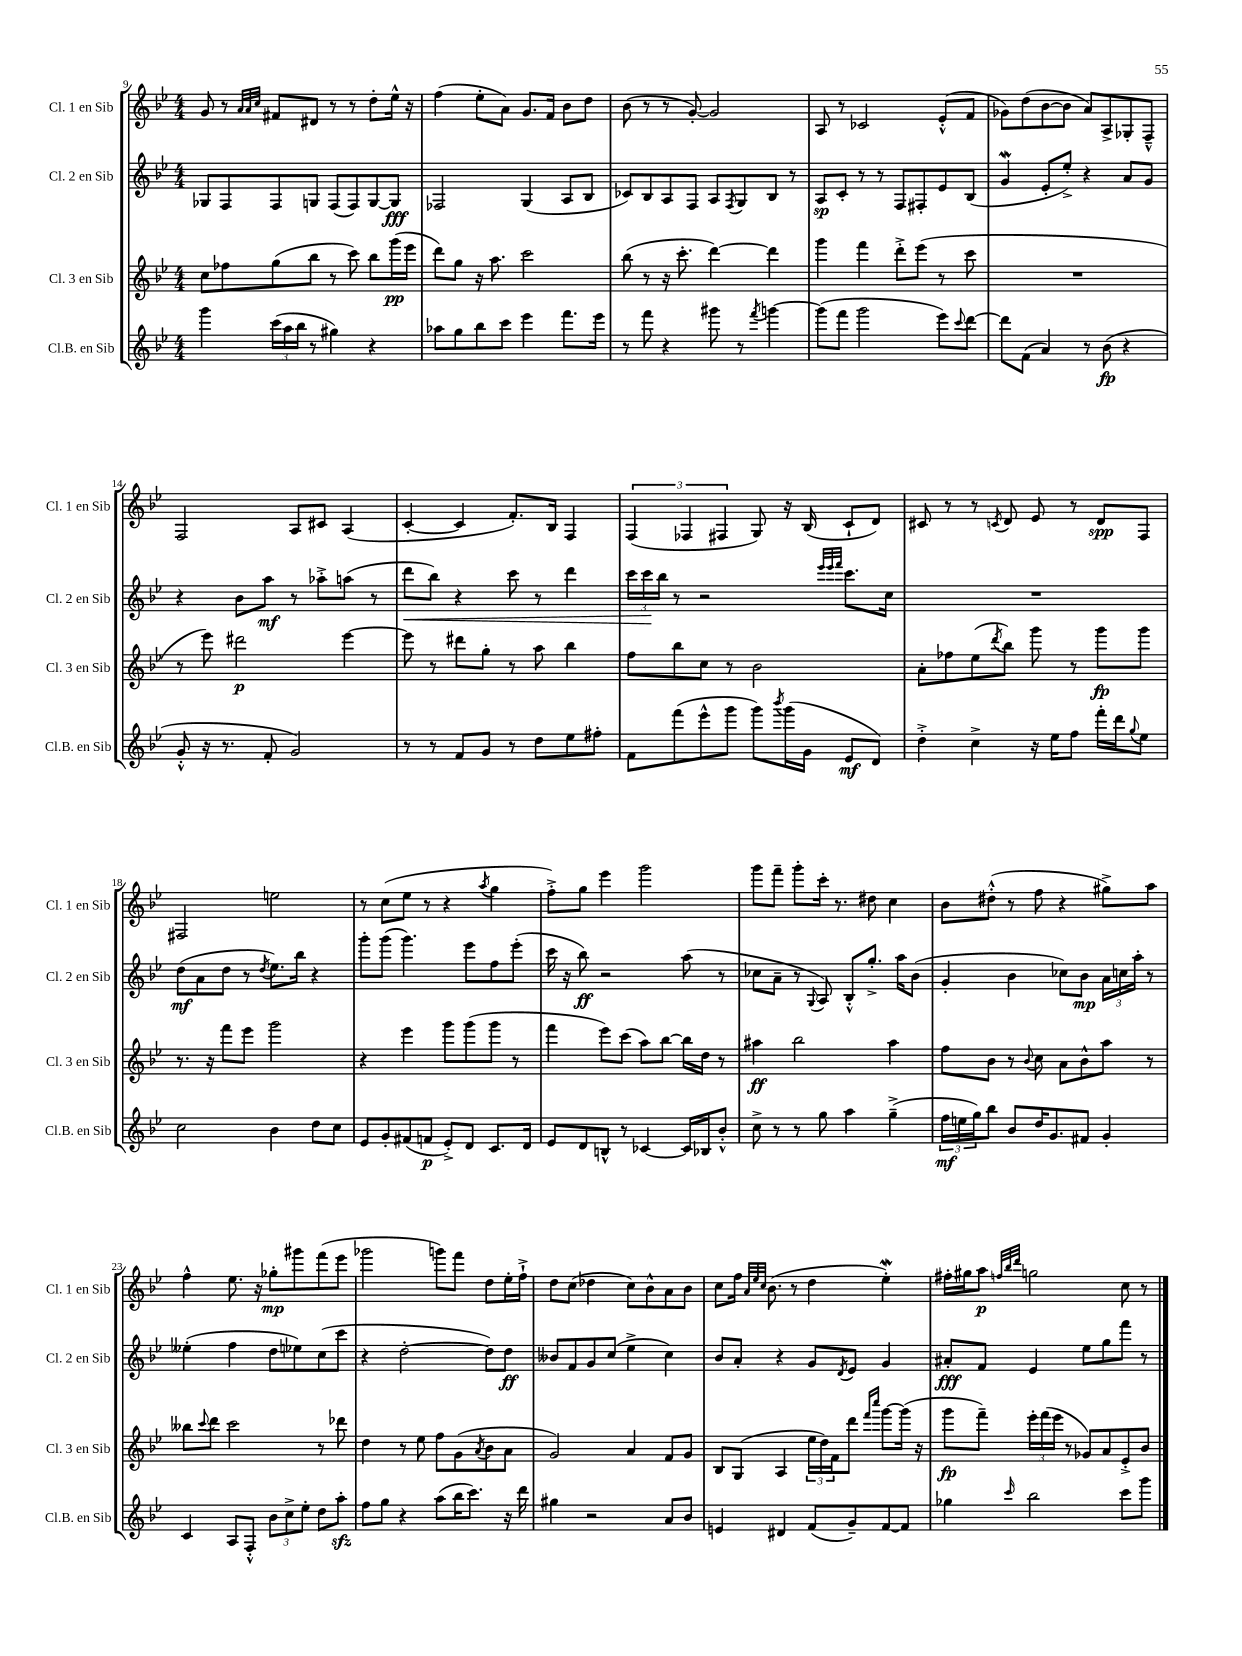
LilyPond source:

<<
\new StaffGroup <<
\new Staff = "s0" \with { instrumentName = "Cl. 1 en Sib" shortInstrumentName = "Cl. 1 en Sib" } {
    \clef treble \key bes \major \numericTimeSignature \time 4/4
    g'8 r8 \grace { a'32 a'32 c''32 } fis'8 dis'8 r8 r8 d''8-. ees''16-^ r16 |
    f''4( ees''8-. a'8) g'8. f'16 bes'8 d''8 |
    bes'8( r8 r8 g'8~-.) g'2 |
    a8 r8 ces'2 ees'8-.-^( f'8 |
    ges'8) d''8( bes'8~ bes'8 a'8) a8-> ges8-. f8---^ |
    f2 a8 cis'8 a4( |
    c'4~-. c'4 f'8.-.) bes16 f4 |
    \tuplet 3/2 { f4( fes4 fis4 } g8) r16 bes16( c'8-! d'8) |
    cis'8 r8 r8 \acciaccatura { c'8 } d'8 ees'8 r8 d'8\spp f8 |
    fis2 e''2 |
    r8 c''8( ees''8 r8 r4 \acciaccatura { a''8 } g''4 |
    f''8-.->) g''8 ees'''4 g'''2 |
    g'''8 f'''8-- g'''8-. c'''16-. r8. dis''8 c''4 |
    bes'8 dis''8-.-^( r8 f''8 r4 gis''8->) a''8 |
    f''4-^ ees''8. r16 ges''8-.\mp gis'''8 f'''8( ees'''8 |
    ges'''2 g'''8) f'''8 d''8 ees''16-. f''16-!-> |
    d''8 c''8( des''4 c''8) bes'8-^ a'8 bes'8 |
    c''8 f''16 \grace { a'32 ees''32 c''32 } bes'8.( r8 d''4 ees''4-.\mordent) |
    fis''16-. gis''16 a''8\p \grace { f''32 bes''32 d'''32 } g''2 c''8 r8 \bar "|." |
}
\new Staff = "s1" \with { instrumentName = "Cl. 2 en Sib" shortInstrumentName = "Cl. 2 en Sib" } {
    \clef treble \key bes \major \numericTimeSignature \time 4/4
    ges8 f8 f8 g8 f8( f8) g8~ g8\fff |
    fes2 g4( a8 bes8 |
    ces'8) bes8 a8 f8 a8 \acciaccatura { f8 } g8 bes8 r8 |
    a8\sp c'8-. r8 r8 f8 fis8-. ees'8 bes8( |
    g'4\mordent ees'8-. ees''8-.->) r4 a'8 g'8 |
    r4 bes'8 a''8\mf r8 aes''8-.-> a''8( r8 |
    d'''8\< bes''8) r4 c'''8 r8 d'''4 |
    \tuplet 3/2 { c'''16 c'''16\! bes''16 } r8 r2 \grace { ees'''32 ees'''32 f'''32 } c'''8. c''16 |
    R1 |
    d''8\mf( a'8 d''8 r8 \acciaccatura { d''8 } ees''8.) bes''16 r4 |
    g'''8-. g'''8( g'''4.) ees'''8 f''8 ees'''8-.( |
    c'''16 r16 bes''8\ff) r2 a''8( r8 |
    ces''8 a'8-- r8 \appoggiatura { g8 } a8) bes8-.-^ g''8.-.-> a''16 bes'8( |
    g'4-. bes'4 ces''8) bes'8\mp \tuplet 3/2 { a'16 c''16 a''16-. } r8 |
    eeses''4-.( f''4 d''8 ees''8) c''8( c'''8 |
    r4 d''2~-. d''8) d''8\ff |
    beses'8 f'8 g'8 c''8( ees''4-> c''4) |
    bes'8 a'8-. r4 g'8 \acciaccatura { d'8 } ees'8 g'4 |
    ais'8-.\fff f'8 ees'4 ees''8 g''8 f'''8 r8 \bar "|." |
}
\new Staff = "s2" \with { instrumentName = "Cl. 3 en Sib" shortInstrumentName = "Cl. 3 en Sib" } {
    \clef treble \key bes \major \numericTimeSignature \time 4/4
    c''8 fes''8 g''8( bes''8 r8 c'''8) bes''8 g'''16\pp( ees'''16 |
    d'''8) g''8 r16 a''8. c'''2 |
    bes''8( r8 r16 c'''8.-. d'''4~) d'''4 |
    g'''4 f'''4 d'''8-.-> ees'''8( r8 c'''8 |
    R1 |
    r8 ees'''8) dis'''2\p ees'''4~ |
    ees'''8 r8 dis'''8 g''8-. r8 a''8 bes''4 |
    f''8 bes''8 c''8 r8 bes'2 |
    a'8-. fes''8 ees''8( \acciaccatura { d'''8 } bes''8) g'''8 r8 g'''8\fp g'''8 |
    r8. r16 f'''8 ees'''8 g'''2 |
    r4 ees'''4 g'''8 g'''8( g'''8 r8 |
    f'''4 ees'''8) c'''8( a''8) bes''8~ bes''16 d''16 r8 |
    ais''4\ff bes''2 ais''4 |
    f''8 bes'8 r8 \appoggiatura { bes'8 } c''8 a'8 bes'8-^ a''8 r8 |
    beses''8 \appoggiatura { c'''8 } d'''8 c'''2 r8 des'''8 |
    d''4 r8 ees''8 f''8 g'8( \acciaccatura { a'8 } bes'8 a'8 |
    g'2) a'4 f'8 g'8 |
    bes8 g8( a4 \tuplet 3/2 { ees''16 d''16) f'16 } d'''8 \grace { f'''16 c''''16 } g'''8~ g'''16( r16 |
    g'''8\fp f'''8--) \tuplet 3/2 { ees'''16-. f'''16( ees'''16 } r8 ges'8) a'8 ees'8-.-> bes'8 \bar "|." |
}
\new Staff = "s3" \with { instrumentName = "Cl.B. en Sib" shortInstrumentName = "Cl.B. en Sib" } {
    \clef treble \key bes \major \numericTimeSignature \time 4/4
    g'''4 \tuplet 3/2 { c'''16( a''16 bes''16 } r8 gis''4) r4 |
    aes''8 g''8 bes''8 c'''8 ees'''4 f'''8. ees'''16 |
    r8 f'''8 r4 gis'''8 r8 \acciaccatura { f'''8 } g'''4~ |
    g'''8( f'''8 g'''2 ees'''8) \appoggiatura { c'''8 } d'''8~ |
    d'''8 f'8( a'4) r8 bes'8\fp( r4 |
    g'8-.-^ r16 r8. f'8-. g'2) |
    r8 r8 f'8 g'8 r8 d''8 ees''8 fis''8-. |
    f'8 f'''8( ees'''8-^ g'''8 g'''8) \acciaccatura { bes'''8 } g'''16( g'16 ees'8\mf d'8) |
    d''4-.-> c''4-> r16 ees''16 f''8 f'''16-. d'''16 \appoggiatura { g''8 } ees''8 |
    c''2 bes'4 d''8 c''8 |
    ees'8 g'8-. fis'8( f'8\p ees'8-.->) d'8 c'8. d'16 |
    ees'8 d'8 b8-^ r8 ces'4~ ces'16 bes16 bes'8-.-^ |
    c''8-> r8 r8 g''8 a''4 g''4--->( |
    \tuplet 3/2 { f''16\mf e''16 g''16) } bes''8 bes'8 d''16 g'8. fis'8 g'4-. |
    c'4 a8 f8-.-^ \tuplet 3/2 { bes'8 c''8-> ees''8-. } d''8 a''8-.\sfz |
    f''8 g''8 r4 a''8( bes''16 c'''8.) r16 d'''16 |
    gis''4 r2 a'8 bes'8 |
    e'4 dis'4 f'8( g'8--) f'8~ f'8 |
    ges''4 \grace { c'''16 } bes''2 c'''8 g'''8 \bar "|." |
}
>>
>>
\layout { \context { \Score currentBarNumber = #9 } }
